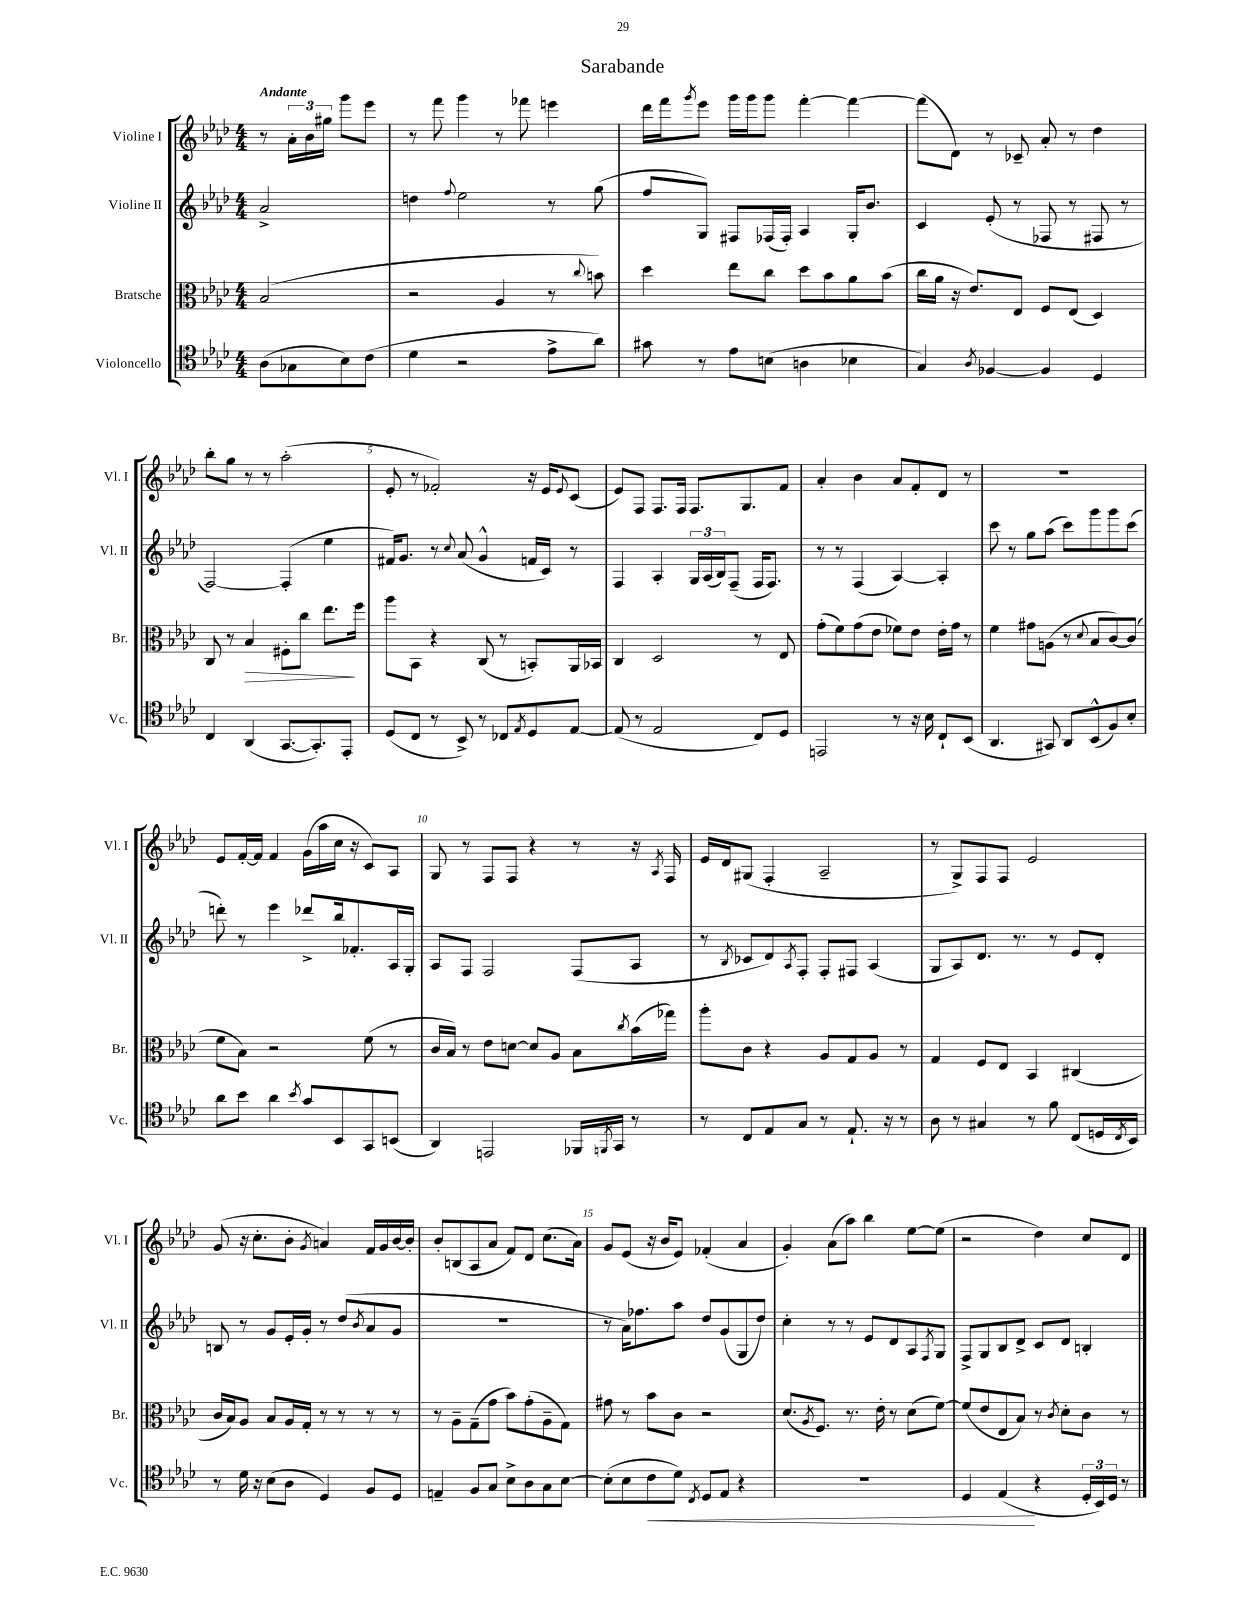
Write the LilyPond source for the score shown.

\header { title = "Sarabande" }
<<
\new StaffGroup <<
\new Staff = "s0" \with { instrumentName = "Violine I" shortInstrumentName = "Vl. I" } {
    \clef treble \key aes \major \numericTimeSignature \time 4/4 \partial 2 \tempo "Andante"
    r8 \tuplet 3/2 { aes'16-. bes'16 gis''16 } g'''8 ees'''8 |
    r8 f'''8 g'''4 r8 fes'''8 e'''4 |
    des'''16 f'''16 \acciaccatura { g'''8 } ees'''8 g'''16 g'''16 g'''8 f'''4~-. f'''4~ |
    f'''8( des'8) r8 ces'8-- aes'8-. r8 des''4 |
    bes''8-. g''8 r8 r8 aes''2-.( |
    ees'8-. r8 fes'2-.) r16 ees'16 \appoggiatura { ees'8 } c'8( |
    ees'8) f8 f8. f16 f8. g8. f'8 |
    aes'4-. bes'4 aes'8 f'8-. des'8 r8 |
    R1 |
    ees'8 f'16~-. f'16 f'4 g'16( aes''16 c''16 r16 c'8) aes8 |
    g8 r8 f8 f8 r4 r8 r16 \acciaccatura { aes8 } f16 |
    ees'16 des'16 gis8( f4-. aes2-- |
    r8 g8->) f8 f8 ees'2 |
    g'8( r16 c''8.-. bes'8-. \acciaccatura { g'8 } a'4) f'16 g'16 bes'16~ bes'16-. |
    bes'8-. b8( aes8 aes'8 f'8) des'8 c''8.( aes'16) |
    g'8 ees'8( r16 bes'16 ees'8) fes'4-.( aes'4 |
    g'4-.) aes'8( aes''8) bes''4 ees''8~ ees''8( |
    r2 des''4) c''8 des'8 \bar "|." |
}
\new Staff = "s1" \with { instrumentName = "Violine II" shortInstrumentName = "Vl. II" } {
    \clef treble \key aes \major \numericTimeSignature \time 4/4 \partial 2
    aes'2-> |
    d''4 \appoggiatura { f''8 } ees''2 r8 g''8( |
    f''8 g8) fis8 fes16( fes16-.) aes4 g16-. bes'8. |
    c'4 ees'8-.( r8 fes8 r8 fis8 r8 |
    f2~) f4-.( ees''4 |
    fis'16) g'8. r8 \appoggiatura { c''8 } aes'8( g'4-^ f'16 c'16) r8 |
    f4 aes4-. \tuplet 3/2 { g16 aes16( bes16) } f8--( f16 f8.) |
    r8 r8 f4( aes4~) aes4-. |
    c'''8 r8 g''8 aes''8( c'''8) g'''8 g'''8 c'''8( |
    d'''8-.) r8 ees'''4 des'''8-> bes''16 fes'8.-. aes16 g16-. |
    aes8 f8 f2 f8( aes8 |
    r8 \acciaccatura { bes8 } ces'8 des'8) \acciaccatura { aes8 } f8-. f8-. fis8 aes4( |
    g8 aes8) des'8. r8. r8 ees'8 des'8-. |
    b8 r8 g'8 ees'16-. g'16-. r8 des''8( \acciaccatura { bes'8 } aes'8 g'8 |
    R1 |
    r8 aes'16) fes''8. aes''8 des''8 g'8( g8 des''8) |
    c''4-. r8 r8 ees'8 des'8 aes8 \acciaccatura { f8 } g8 |
    f8-> g8 bes8 des'8-> c'8 des'8 b4-. \bar "|." |
}
\new Staff = "s2" \with { instrumentName = "Bratsche" shortInstrumentName = "Br." } {
    \clef alto \key aes \major \numericTimeSignature \time 4/4 \partial 2
    bes2( |
    r2 aes4 r8 \appoggiatura { c''8 } b'8) |
    des''4 ees''8 c''8 des''8 bes'8 aes'8 bes'8( |
    c''16 aes'16 r16 ees'8.) ees8 f8 ees8( des4) |
    c8 r8 bes4\> fis8-. c''8 ees''8.\! f''16 |
    aes''8 bes,8 r4 c8( r8 b,8-.) aes,16 bes,16 |
    c4 des2 r8 ees8 |
    g'8-.( f'8) g'8( ees'8 fes'8) ees'8 ees'16-. g'16 r8 |
    f'4 gis'8 a8( r8 \appoggiatura { des'8 } bes8 c'8~) c'8( |
    f'8 bes8) r2 f'8( r8 |
    c'16 bes16) r8 ees'8 d'8~ d'8 aes8 bes8 \acciaccatura { c''8 } bes'16( ges''16) |
    aes''8-. c'8 r4 aes8 g8 aes8 r8 |
    g4 f8 ees8 bes,4 cis4( |
    c'16 bes16) aes8 bes8 aes16 g16-. r8 r8 r8 r8 |
    r8 aes8-- g8--( g'8 bes'8) g'8-.( aes8-- g8) |
    gis'8 r8 bes'8 c'8 r2 |
    des'8.( \acciaccatura { aes8 } f8.) r8. ees'16-. r8 des'8( f'8~) |
    f'8( ees'8 ees8 bes8) r8 \acciaccatura { c'8 } des'8-. c'8 r8 \bar "|." |
}
\new Staff = "s3" \with { instrumentName = "Violoncello" shortInstrumentName = "Vc." } {
    \clef tenor \key aes \major \numericTimeSignature \time 4/4 \partial 2
    aes8( ges8 bes8) c'8( |
    des'4 r2 ees'8-> aes'8) |
    gis'8 r8 ees'8 b8( a4 bes4 |
    g4) \acciaccatura { aes8 } fes4~ fes4 des4 |
    c4 aes,4( g,8.~ g,8.-.) ees,8-. |
    des8( c8 r8 bes,8->) r8 ces8 \acciaccatura { ees8 } des8 ees8~ |
    ees8( r8 ees2 c8) des8 |
    e,2 r8 r16 bes16 c8-! bes,8( |
    aes,4. gis,8) aes,8 bes,8-^( f8) bes8-. |
    aes'8 bes'8 aes'4 \acciaccatura { bes'8 } g'8 bes,8 g,8 b,8( |
    aes,4) e,2 fes,16 \acciaccatura { f,8 } g,16 r8 |
    r8 c8 ees8 g8 r8 ees8.-! r16 r8 |
    aes8 r8 gis4 r8 f'8 c8( d16 \acciaccatura { c8 } bes,16) |
    r8 des'16 r16 bes8( aes8 des4) f8 des8 |
    e4-- f8 g8 bes8-> aes8 g8 bes8~ |
    bes8-.( bes8 c'8\< des'8) \acciaccatura { c8 } des8 ees8 r4 |
    R1 |
    des4 ees4\!( r4 \tuplet 3/2 { des16-. bes,16) des16 } r8 \bar "|." |
}
>>
>>
\layout { \context { \Score \override BarNumber.break-visibility = ##(#f #t #t) barNumberVisibility = #(every-nth-bar-number-visible 5) } }
